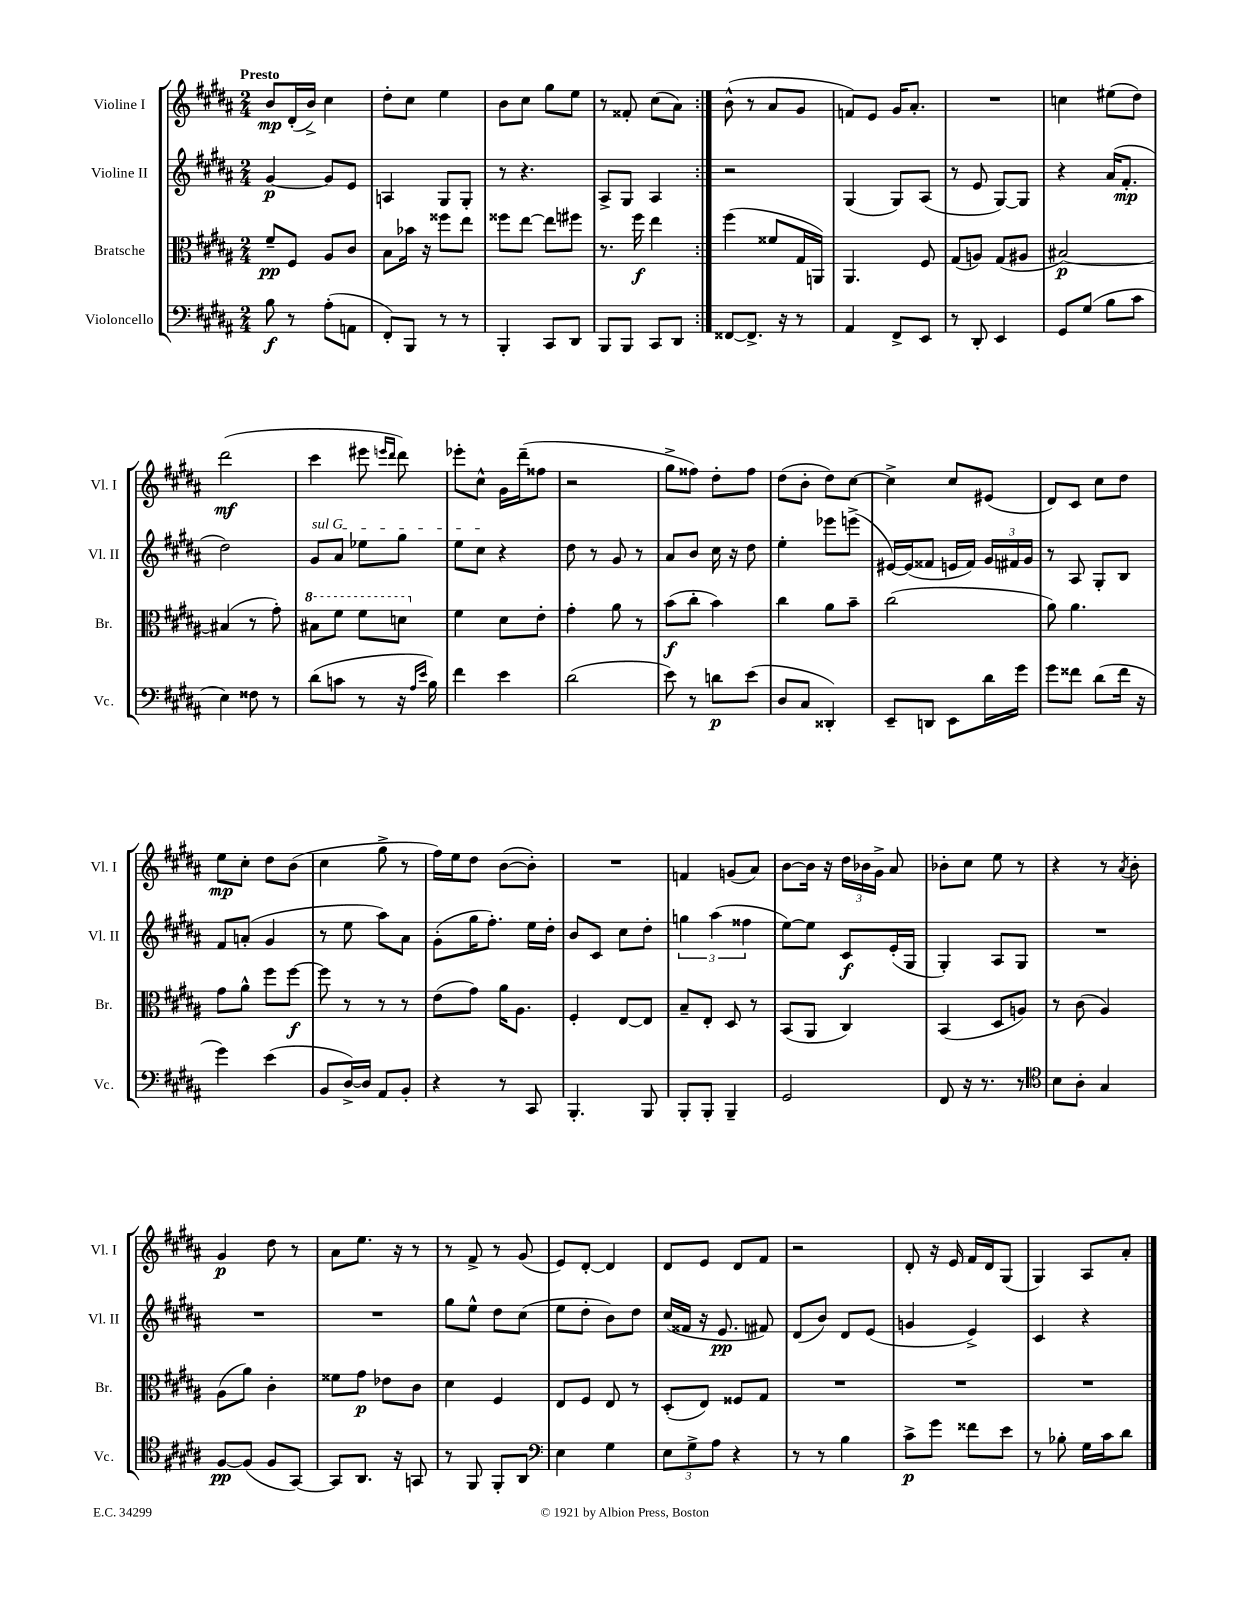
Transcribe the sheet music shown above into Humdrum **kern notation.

**kern	**kern	**kern	**kern
*staff4	*staff3	*staff2	*staff1
*clefF4	*clefC3	*clefG2	*clefG2
*k[f#c#g#d#a#]	*k[f#c#g#d#a#]	*k[f#c#g#d#a#]	*k[f#c#g#d#a#]
*M2/4	*M2/4	*M2/4	*M2/4
8B	8f#~	[4g#	8b
8r	8F#	.	(16d#'
.	.	.	16b^)
(8A#'	8A#	8g#]	4cc#
8AA	8c#	8e	.
=	=	=	=
8FF#')	8B	4A	8dd#'
8BBB	16b-	.	8cc#
.	16r	.	.
8r	8ff##	8G#	4ee
8r	8ee	8G#'	.
=	=	=	=
4BBB'	8ff##	8r	8b
.	[8ee	4.r	8cc#
8CC#	8ee]	.	8gg#
8DD#	8ff#	.	8ee
=	=	=	=
8BBB	8.r	8A#^	8r
8BBB	.	8G#	8f##'
.	16ff#	.	.
8CC#	4ee	4A#	(8cc#
8DD#	.	.	8a#)
=:|!	=:|!	=:|!	=:|!
[8FF##	(4ff#	2r	(8b^^
8.FF##^]	.	.	8r
.	8f##	.	8a#
16r	.	.	.
8r	16G#	.	8g#
.	16AA)	.	.
=	=	=	=
4AA#	4.AA#	(4G#	8f)
.	.	.	8e
8FF#^	.	8G#)	16g#
.	.	.	8.a#'
8EE	8F#	(8A#	.
=	=	=	=
8r	(8G#	8r	2r
8DD#'	8A)	8e	.
4EE	(8G#	[8G#)	.
.	8A#	8G#]	.
=	=	=	=
8GG#	[2B#)	4r	4cc
(8G#	.	.	.
8B	.	(16a#	(8ee#
.	.	8.f#'	.
8c#	.	.	8dd#)
=	=	=	=
4E)	(4B#]	2dd#)	(2ddd#
8F##	8r	.	.
8r	8g#')	.	.
=	=	=	=
(8d#	8b#	8g#	4ccc#
8c	8ff#	8a#	.
8r	8ff#	8ee-	8eee#
.	.	.	16qqeee
.	.	.	16qqddd#
16r	8dd	8gg#	8ddd#)
16qqA#	.	.	.
16qqe	.	.	.
16B)	.	.	.
=	=	=	=
4f#	4f#	8ee	8eee-'
.	.	8cc#	8cc#^^
4e	8d#	4r	16g#
.	.	.	(16ddd#~
.	8e'	.	8ff##
=	=	=	=
(2d#	4g#'	8dd#	2r
.	.	8r	.
.	8a#	8g#	.
.	8r	8r	.
=	=	=	=
8e)	(8b	8a#	8gg#^
8r	8cc#'	8b	8ff##)
8d	4b)	16cc#	8dd#'
.	.	16r	.
(8e	.	8dd#	8ff##
=	=	=	=
8D#	4cc#	4ee'	(8dd#
8C#	.	.	8b'
4DD##')	8a#	8eee-	8dd#)
.	8b~	(8eee^	[8cc#
=	=	=	=
8EE~	(2cc#	[16e#)	4cc#^]
.	.	(16e#]	.
8DD	.	8f##	.
8EE	.	16e	8cc#
.	.	16f##)	.
16d#	.	24g#	(8e#
.	.	24f#	.
16g#	.	.	.
.	.	24g#	.
=	=	=	=
8g#	8a#)	8r	8d#)
8f##	4.a#	8A#	8c#
(8d#	.	8G#'	8cc#
16f##	.	8B	8dd#
16r	.	.	.
=	=	=	=
4g#)	8g#	8f#	8ee
.	8a#^^	(8a'	8cc#'
(4e	8ff#	4g#	8dd#
.	[8ff#	.	(8b
=	=	=	=
8BB	8ff#]	8r	4cc#
[16D#^)	8r	8ee	.
16D#]	.	.	.
8AA#	8r	8aa#)	8gg#^
8BB'	8r	8a#	8r
=	=	=	=
4r	(8e	(8g#'	16ff#)
.	.	.	16ee
.	8g#)	16gg#	8dd#
.	.	8.ff#')	.
8r	16a#	.	([8b
.	8.A#	.	.
8CC#	.	16ee	8b'])
.	.	16dd#'	.
=	=	=	=
4.BBB'	4F#'	8b	2r
.	.	8c#	.
.	[8E	8cc#	.
8BBB	8E]	8dd#'	.
=	=	=	=
8BBB'	8B~	6gg	4f
8BBB'	8E'	.	.
.	.	(6aa#	.
4BBB~	8D#	.	(8g
.	.	6ff##	.
.	8r	.	8a#)
=	=	=	=
2GG#	(8BB	[8ee)	[8b
.	8AA#	8ee]	16b]
.	.	.	16r
.	4C#)	8c#	24dd#
.	.	.	24b-
.	.	.	24g#^
.	.	(16e'	8a#
.	.	16G#	.
=	=	=	=
8FF#	(4BB	4G#')	8b-'
16r	.	.	8cc#
8.r	.	.	.
.	8D#	8A#	8ee
8r	8A)	8G#	8r
=	=	=	=
*clefC4	*	*	*
8B	8r	2r	4r
8A#'	(8c#	.	.
4G#	4A#)	.	8r
.	.	.	8qa#
.	.	.	8b'
=	=	=	=
[8F#	(8A#	2r	4g#
(8F#]	8a#)	.	.
8F#	4c#'	.	8dd#
[8GG#)	.	.	8r
=	=	=	=
8GG#]	8f##	2r	8a#
8.AA#	8g#	.	8.ee
.	8e-	.	.
16r	.	.	16r
8GG	8c#	.	8r
=	=	=	=
8r	4d#	8gg#	8r
8FF#	.	8ee^^	8f#^
8FF#'	4F#	8dd#	8r
8AA#	.	(8cc#	(8g#
=	=	=	=
*clefF4	*	*	*
4E	8E	8ee	8e)
.	8F#	8dd#'	[8d#'
4G#	8E	8b)	4d#]
.	8r	8dd#	.
=	=	=	=
12E	(8D#'	(16cc#	8d#
.	.	16f##	.
12G#^	.	.	.
.	8E)	16r	8e
12A#	.	.	.
.	.	8.e	.
4r	8F##	.	8d#
.	8G#	8f#)	8f#
=	=	=	=
8r	2r	(8d#	2r
8r	.	8b)	.
4B	.	8d#	.
.	.	(8e	.
=	=	=	=
8c#^	2r	4g	8d#'
8g#	.	.	16r
.	.	.	16e
8f##	.	4e^)	16f#
.	.	.	16d#
8e	.	.	(8G#
=	=	=	=
8r	2r	4c#	4G#)
8B-'	.	.	.
16G#	.	4r	8A#
16c#	.	.	.
8d#	.	.	8a#'
==	==	==	==
*-	*-	*-	*-
